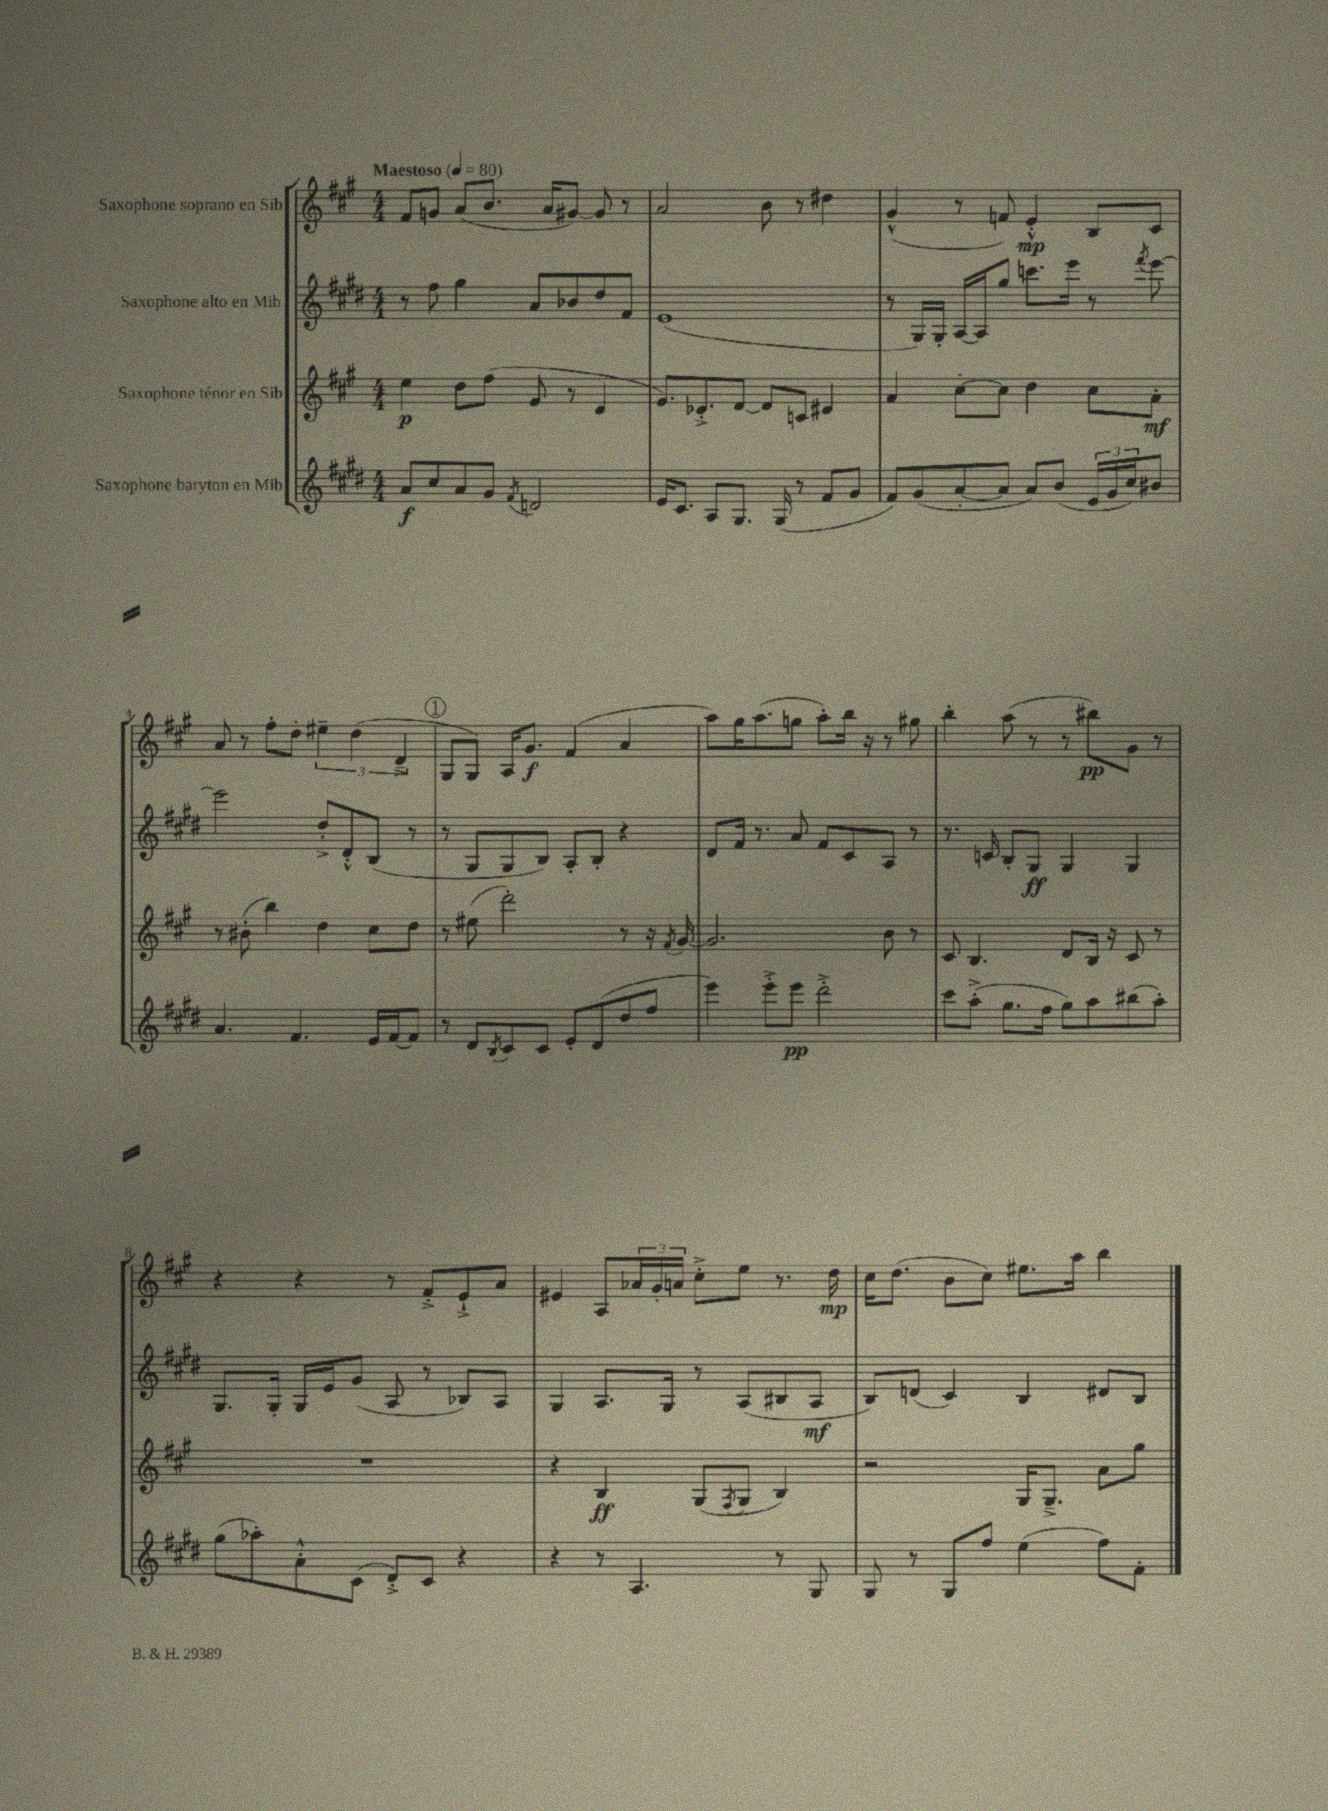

**kern	**kern	**kern	**kern
*staff4	*staff3	*staff2	*staff1
*clefG2	*clefG2	*clefG2	*clefG2
*k[f#c#g#d#]	*k[f#c#g#]	*k[f#c#g#d#]	*k[f#c#g#]
*M4/4	*M4/4	*M4/4	*M4/4
*MM80	*MM80	*MM80	*MM80
8a/L	4ee\	8r	8f#/L
8cc#/	.	8ff#\	8g/J
8a/	8dd\L	4gg#\	(8a/L
8g#/J	(8ff#\J	.	8.b/J
8qf#/	.	.	.
2d/	8g#/	8a/L	.
.	.	.	16a/LK
.	8r	8b-/	[8g#/J)
.	4e/	8dd#/	8g#/]
.	.	8f#/J	8r
=	=	=	=
16e/LK	8.g#/L)	(1e	2a/
8.c#/J	.	.	.
.	8.e-'^/	.	.
8A/L	.	.	.
8.G#/J	[8f#/J	.	.
.	8f#/]L	.	8b\
(16G#/	.	.	.
8r	8c/J	.	8r
8f#/L	4e#/	.	4dd#\
8g#/J	.	.	.
=	=	=	=
8f#/L)	4a/	8r	(4g#^^/
(8g#/	.	16G#/LL)	.
.	.	16G#'/JJ	.
[8a'/	[8cc#'\L	[16A/LL	8r
.	.	16A/]J	.
8a/]J	8cc#\]J	8gg#/J	8f/)
8a/L)	4dd\	8.ccc\L	4e'^^/
(8b/J	.	.	.
.	.	16eee\Jk	.
24e/LL	8cc#\L	8r	8B/L
24g#/	.	.	.
24cc#/J)	.	.	.
.	.	8qfff#/	.
8b#/J	8a'\J	[8eee\	8c#/J
=	=	=	=
4.a/	8r	2eee\]	8a/
.	(8b#'\	.	8r
.	4bb\)	.	8ff#'\L
4.f#/	.	.	8dd'\J
.	4dd\	8dd#'^/L	6ee#~\
.	.	8d#'^^/	.
.	.	.	(6dd\
16e/LL	8cc#\L	(8B/J	.
[16f#/J	.	.	.
.	.	.	6d~^/
8f#/]J	8dd\J	8r	.
=	=	=	=
8r	8r	8r	8G#/L
8d#/L	(8ee#\	8G#/L	8G#/J)
8qB/	.	.	.
8c#/	2ddd'\)	8G#/	16A/LK
.	.	.	8.g#/J
8c#/J	.	8B/J)	.
8e'/L	.	8A'/L	(4f#/
(8d#/	.	8B'/J	.
8dd#/	8r	4r	4a/
8ff#/J	16r	.	.
.	8qf#/	.	.
.	[16g#/	.	.
=	=	=	=
4eee\)	2.g#/]	8d#/L	8aa\L)
.	.	16f#/Jk	16gg#\K
.	.	8.r	(8.aa\
8eee'^\L	.	.	.
8eee\J	.	8a/	8gg\J
2ddd#'^\	.	8f#/L	8aa'\L)
.	.	8c#/	16bb\Jk
.	.	.	16r
.	8b\	8A/J	8r
.	8r	8r	8gg#\
=	=	=	=
8ccc#\L	8c#/	8.r	4bb'\
(8aa'^\J	4.B/	.	.
.	.	16c/	.
8.gg#\L	.	8B'/L	(8aa\
.	.	8G#/J	8r
16ff#\Jk	.	.	.
8gg#\L)	8d/L	4G#/	8r
8aa\	16B/Jk	.	8bb#\L)
.	16r	.	.
(8bb#\	8c#/	4G#/	8g#\J
8aa'\J)	8r	.	8r
=	=	=	=
(8gg#\L	1r	8.G#/L	4r
8aa-'\)	.	.	.
.	.	16G#'/Jk	.
8a'^^\	.	16G#/LL	4r
.	.	16e/J	.
(8c#\J	.	(8g#/J	.
8d#'^/L)	.	8A/	8r
8c#/J	.	8r	8f#'^/L
4r	.	8B-/L)	8e`^/
.	.	8A/J	8a/J
=	=	=	=
4r	4r	4G#/	4e#/
8r	4B/	8.A/L	8A/L
4.A/	.	.	24a-/L
.	.	.	24g#'/
.	.	16G#/Jk	.
.	.	.	24a/JJ
.	(8G#/L	8r	8cc#'^\L
.	8qF#/	.	.
.	8G#/J	(8A/L	8ee\J
8r	4B/)	8B#/	8.r
8G#/	.	8A/J	.
.	.	.	16dd\
=	=	=	=
8G#/	2r	8B/L)	16cc#\LK
.	.	.	(8.dd\J
8r	.	(8d/J	.
8G#/L	.	4c#/)	8b\L
8ff#/J	.	.	8cc#\J)
(4ee\	16G#/LK	4B/	8.ee#\L
.	8.G#~^/J	.	.
.	.	.	16aa\Jk
8ff#\L)	8a\L	8d#/L	4bb\
8f#'\J	8gg#\J	8B/J	.
==	==	==	==
*-	*-	*-	*-
